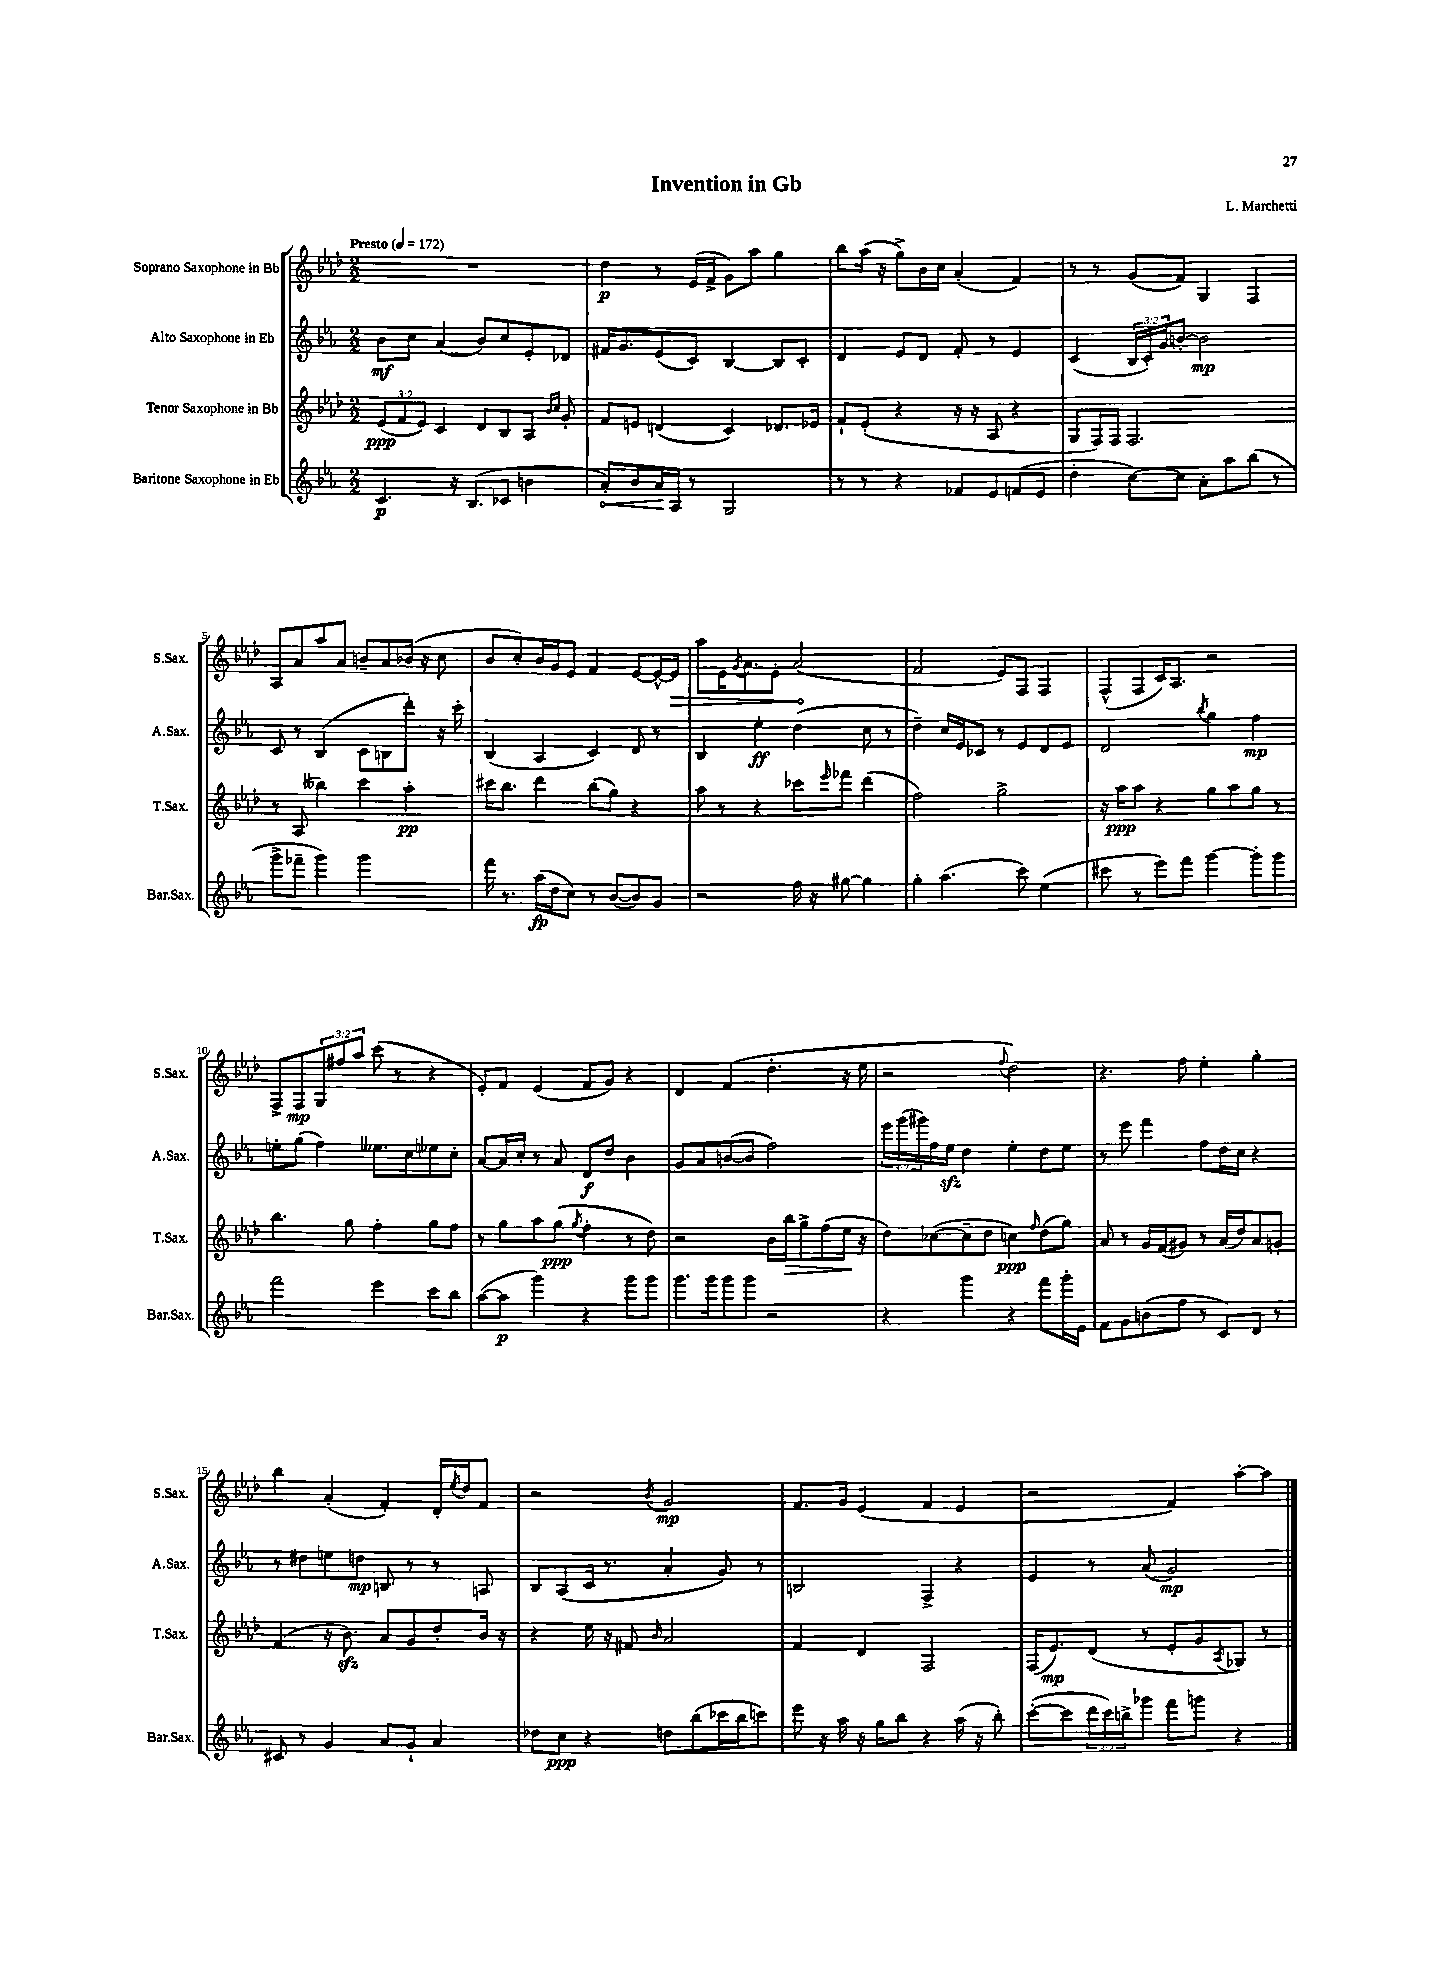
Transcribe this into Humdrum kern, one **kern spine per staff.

**kern	**dynam	**kern	**dynam	**kern	**dynam	**kern	**dynam
*part4	*part4	*part3	*part3	*part2	*part2	*part1	*part1
*staff4	*staff4	*staff3	*staff3	*staff2	*staff2	*staff1	*staff1
*I"Baritone Saxophone in Eb	*	*I"Tenor Saxophone in Bb	*	*I"Alto Saxophone in Eb	*	*I"Soprano Saxophone in Bb	*
*I'Bar.Sax.	*	*I'T.Sax.	*	*I'A.Sax.	*	*I'S.Sax.	*
*clefG2	*	*clefG2	*	*clefG2	*	*clefG2	*
*k[b-e-a-]	*	*k[b-e-a-d-]	*	*k[b-e-a-]	*	*k[b-e-a-d-]	*
*M2/2	*	*M2/2	*	*M2/2	*	*M2/2	*
*MM172	*	*MM172	*	*MM172	*	*MM172	*
=1	=1	=1	=1	=1	=1	=1	=1
!	!	!	!	!	!	!LO:TX:a:B:t=Presto	!
4.c/	p	(12e-/L	ppp	8b-\L	mf	1r	.
.	.	12f/	.	.	.	.	.
.	.	.	.	8cc\J	.	.	.
.	.	12e-/J)	.	.	.	.	.
.	.	4c/	.	(4a-/	.	.	.
16r	.	.	.	.	.	.	.
(8.B-/L	.	.	.	.	.	.	.
.	.	8d-/L	.	8b-/L)	.	.	.
8c-X/J	.	8B-/	.	8cc/	.	.	.
4bn\	.	8A-/J	.	8e-'/	.	.	.
.	.	16qqb-/LL	.	.	.	.	.
.	.	16qqcc/JJ	.	.	.	.	.
.	.	8g'/	.	8d-X/J	.	.	.
=2	=2	=2	=2	=2	=2	=2	=2
!	!LO:HP:b	!	!	!	!	!	!
8a-'/L)	<	8f/L	.	16f#X/KL	.	4dd-\	p
.	.	.	.	8.g/	.	.	.
8b-/	.	8en/J	.	.	.	.	.
16a-/L	.	(4dn/	.	(8e-/	.	8r	.
16A-/JJ	[	.	.	.	.	.	.
8r	.	.	.	8c/J)	.	(16e-/LL	.
.	.	.	.	.	.	16f^/JJ	.
2G/	.	4c/)	.	[4B-/	.	8g\L)	.
.	.	.	.	.	.	8aa-\J	.
.	.	8.d-X/L	.	8B-/L]	.	4gg\	.
.	.	.	.	8c'/J	.	.	.
.	.	16e-X/Jk	.	.	.	.	.
=3	=3	=3	=3	=3	=3	=3	=3
8r	.	8f`/L	.	4d/	.	8bb-\L	.
8r	.	(8e-'/J	.	.	.	(16aa-\Jk	.
.	.	.	.	.	.	16r	.
4r	.	4r	.	8e-/L	.	8gg^\L)	.
.	.	.	.	8d/J	.	16b-\L	.
.	.	.	.	.	.	16cc\JJ	.
8f-X/L	.	16r	.	8f'/	.	(4a-'/	.
.	.	16r	.	.	.	.	.
8e-/	.	8A-/	.	8r	.	.	.
(8fn/	.	4r	.	4e-/	.	4f/)	.
8e-/J	.	.	.	.	.	.	.
=4	=4	=4	=4	=4	=4	=4	=4
4dd'\	.	8G/L	.	(4c/	.	8r	.
.	.	16F/L)	.	.	.	8r	.
.	.	16F/JJ	.	.	.	.	.
[8cc\L)	.	2.F/	.	24B-/LL	.	(8g/L	.
.	.	.	.	24c'/)	.	.	.
.	.	.	.	24g/J	.	.	.
8cc\J]	.	.	.	[8bn'/J	.	8f/J)	.
8a-'\L	.	.	.	2b\]	mp	4G/	.
8aa-\	.	.	.	.	.	.	.
(8bb-\J	.	.	.	.	.	4F/	.
8r	.	.	.	.	.	.	.
!!LO:LB:g=z
=5	=5	=5	=5	=5	=5	=5	=5
8ggg^\L	.	8r	.	8c/	.	8A-/L	.
8fff-X~\J	.	(8A-/	.	8r	.	8a-/	.
4ggg\)	.	4bb--X\)	.	(4B-/	.	8aa-/	.
.	.	.	.	.	.	8a-/J	.
2ggg\	.	4ccc\	.	8c\L	.	8bn~/L	.
.	.	.	.	8Bn\	.	8a-/	.
.	.	4aa-'\	pp	8ddd'\J)	.	(16b-X/Jk	.
.	.	.	.	.	.	16r	.
.	.	.	.	16r	.	8cc\	.
.	.	.	.	16ccc'\	.	.	.
=6	=6	=6	=6	=6	=6	=6	=6
16fff\	.	16ccc#X\KL	.	(4B-/	.	8b-/L	.
8.r	.	8.bb-\J	.	.	.	.	.
.	.	.	.	.	.	8cc'/)	.
(16aa-\LL	fp	4ddd-\	.	4A-/	.	16b-/L	.
16dd\J	.	.	.	.	.	16g/J	.
8cc\J)	.	.	.	.	.	8e-/J	.
8r	.	(8bb-\L	.	4c/)	.	4f/	.
([8b-/L	.	8gg\J)	.	.	.	.	.
8b-/])	.	4r	.	8d/	.	[8e-/L	.
8g/J	.	.	.	8r	.	16e-^^/L_	.
!	!	!	!	!	!	!	!LO:HP:b
.	.	.	.	.	.	16e-/JJ]	>
=7	=7	=7	=7	=7	=7	=7	=7
2r	.	8aa-\	.	4B-/	.	8aa-\L	.
.	.	8r	.	.	.	16e-\K	.
.	.	.	.	.	.	8qg/	.
.	.	.	.	.	.	8.a-\	.
.	.	4r	.	4ee-'\	ff	.	.
.	.	.	.	.	.	8e-'\J	.
16ff\	.	8ccc-X\L	.	(4dd\	.	(2a-/	.
16r	.	.	.	.	.	.	.
.	.	16qqeee-/	.	.	.	.	.
[8gg#X\	.	8fff-X\J	.	.	.	.	.
4gg#\]	.	(4ddd-\	.	8cc\	.	.	.
.	.	.	.	8r	.	.	.
.	.	.	.	.	.	.	]
=8	=8	=8	=8	=8	=8	=8	=8
4gg'\	.	2ff\)	.	4dd~\)	.	2f/	.
(4.aa-\	.	.	.	16cc/LL	.	.	.
.	.	.	.	16e-/J	.	.	.
.	.	.	.	8c-X/J	.	.	.
.	.	2gg^\	.	8r	.	8e-/L)	.
8ccc\)	.	.	.	8e-/L	.	8F/J	.
(4ee-\	.	.	.	8d/	.	4F/	.
.	.	.	.	8e-/J	.	.	.
=9	=9	=9	=9	=9	=9	=9	=9
8ccc#X\	.	16r	.	2d/	.	(8F^^/L	.
.	.	16aa-\KL	ppp	.	.	.	.
8r	.	8aa-\J	.	.	.	8F/	.
8eee-\L)	.	4r	.	.	.	16c/K)	.
.	.	.	.	.	.	8.A-/J	.
8fff\J	.	.	.	.	.	.	.
.	.	.	.	8qbb-/	.	.	.
[4ggg\	.	8gg\L	.	4gg\	.	2r	.
.	.	8aa-\	.	.	.	.	.
8ggg'\L]	.	8gg\J	.	4ff\	mp	.	.
8ggg\J	.	8r	.	.	.	.	.
!!LO:LB:g=z
=10	=10	=10	=10	=10	=10	=10	=10
2fff\	.	4.bb-\	.	8een'\L	.	8F^/L	.
.	.	.	.	(8gg\J	.	8F/	mp
.	.	.	.	4ff\)	.	12G/	.
.	.	.	.	.	.	12ff#X/	.
.	.	8gg\	.	.	.	.	.
.	.	.	.	.	.	12aa-/J	.
4eee-\	.	4ff'\	.	8.ee--X\L	.	(8ccc\	.
.	.	.	.	.	.	8r	.
.	.	.	.	16cc\k	.	.	.
8ccc\L	.	8gg\L	.	8ee-X\	.	4r	.
8bb-\J	.	8ff\J	.	8cc'\J	.	.	.
=11	=11	=11	=11	=11	=11	=11	=11
([8aa-\L	.	8r	.	[8a-/L	.	8e-'/L)	.
8aa-\J]	p	8gg\L	.	16a-/L]	.	8f/J	.
.	.	.	.	16cc'/JJ	.	.	.
4ggg\)	.	8aa-\	.	8r	.	(4e-/	.
.	.	(8gg\J	ppp	8a-/	.	.	.
.	.	8qgg/	.	.	.	.	.
4r	.	4ff'\	.	8d/L	f	8f/L	.
.	.	.	.	8dd/J	.	8g/J)	.
8ggg\L	.	8r	.	4b-\	.	4r	.
8ggg\J	.	8dd-\)	.	.	.	.	.
=12	=12	=12	=12	=12	=12	=12	=12
8.ggg\L	.	2r	.	8g/L	.	4d-/	.
.	.	.	.	8a-/	.	.	.
16ggg\k	.	.	.	.	.	.	.
8ggg\	.	.	.	([8bn/	.	(4f/	.
8ggg\J	.	.	.	8b/J]	.	.	.
2r	.	16b-\LL	.	2ff\)	.	4.dd-'\	.
!	!	!	!LO:HP:b	!	!	!	!
.	.	16bb-\J	>	.	.	.	.
.	.	8gg^\	.	.	.	.	.
.	.	(8ff\	.	.	.	.	.
.	.	16ee-\Jk	.	.	.	16r	.
.	.	16r	]	.	.	16ee-\	.
=13	=13	=13	=13	=13	=13	=13	=13
4r	.	8dd-\L)	.	24eee-\LL	.	2r	.
.	.	.	.	(24ggg\	.	.	.
.	.	.	.	24ggg#X\)	.	.	.
.	.	([8cc-X\	.	16ff\	.	.	.
.	.	.	.	16ee-zz\JJ	.	.	.
4ggg\	.	8cc-~\]	.	4dd\	.	.	.
.	.	8dd-\J	.	.	.	.	.
.	.	.	.	.	.	8qqff/	.
4r	.	4ccn\)	ppp	4ee-'\	.	2dd-\)	.
.	.	16qqff/	.	.	.	.	.
8fff\L	.	(8dd-\L	.	8dd\L	.	.	.
16ggg'\L	.	8gg\J)	.	8ee-\J	.	.	.
16e-\JJ	.	.	.	.	.	.	.
=14	=14	=14	=14	=14	=14	=14	=14
8f\L	.	8a-/	.	8r	.	4.r	.
8g\	.	8r	.	8eee-\	.	.	.
(8bn\	.	16g/LL	.	4fff\	.	.	.
.	.	(16f/J	.	.	.	.	.
8ff\J	.	8g#X/J)	.	.	.	8ff\	.
8r	.	8r	.	8ff\L	.	4ee-'\	.
8c/L)	.	(16a-/LL	.	16dd\L	.	.	.
.	.	16dd-/J)	.	16cc\JJ	.	.	.
8d/J	.	8a-/	.	4r	.	4gg'\	.
8r	.	8gn'/J	.	.	.	.	.
!!LO:LB:g=z
=15	=15	=15	=15	=15	=15	=15	=15
8c#X/	.	(4f/	.	8r	.	4bb-\	.
8r	.	.	.	8dd#X\L	.	.	.
4g/	.	16r	.	8een\	.	(4a-'/	.
.	.	8.b-zz\)	.	.	.	.	.
.	.	.	.	8ddn\J	mp	.	.
8a-/L	.	8a-/L	.	8Bn/	.	4f'/)	.
8g`/J	.	8g/	.	8r	.	.	.
4a-/	.	8dd-'/	.	8r	.	16d-'/LL	.
.	.	.	.	.	.	8qee-/	.
.	.	.	.	.	.	16dd-/J	.
.	.	16b-/Jk	.	8An/	.	8f/J	.
.	.	16r	.	.	.	.	.
=16	=16	=16	=16	=16	=16	=16	=16
8dd-X\L	.	4r	.	8B-/L	.	2r	.
8cc\J	ppp	.	.	(8A-/	.	.	.
4r	.	16ee-\	.	16c/Jk	.	.	.
.	.	16r	.	8.r	.	.	.
.	.	8f#X/	.	.	.	.	.
.	.	16qqb-/	.	.	.	8qb-/	.
8ddn\L	.	2a-/	.	4a-'/	.	2g/	mp
(8bb-\	.	.	.	.	.	.	.
16ccc-X\L	.	.	.	8g/)	.	.	.
16bb-\J	.	.	.	.	.	.	.
8cccn\J)	.	.	.	8r	.	.	.
=17	=17	=17	=17	=17	=17	=17	=17
8eee-\	.	4f/	.	2Bn/	.	8.f/L	.
16r	.	.	.	.	.	.	.
16aa-\	.	.	.	.	.	16g/Jk	.
16r	.	4d-/	.	.	.	(4e-/	.
16gg\KL	.	.	.	.	.	.	.
8bb-\J	.	.	.	.	.	.	.
4r	.	2F/	.	4F^/	.	4f/	.
(16aa-\	.	.	.	4r	.	4e-/	.
16r	.	.	.	.	.	.	.
8bb-'\)	.	.	.	.	.	.	.
=18	=18	=18	=18	=18	=18	=18	=18
([8ccc'\L	.	(16F/KL	.	4e-/	.	2r	.
.	.	8.e-/)	mp	.	.	.	.
8ccc\]	.	.	.	.	.	.	.
24ddd\L	.	(8d-/J	.	8r	.	.	.
24ccc\)	.	.	.	.	.	.	.
24bbn^\J	.	.	.	.	.	.	.
8ggg-X\J	.	8r	.	(8a-/	.	.	.
8fff\L	.	8e-'/L	.	2g/)	mp	4f/)	.
8gggn\J	.	8g/	.	.	.	.	.
.	.	8qA-/	.	.	.	.	.
4r	.	8G-X/J)	.	.	.	[8aa-'\L	.
.	.	8r	.	.	.	8aa-\J]	.
==	==	==	==	==	==	==	==
*-	*-	*-	*-	*-	*-	*-	*-
